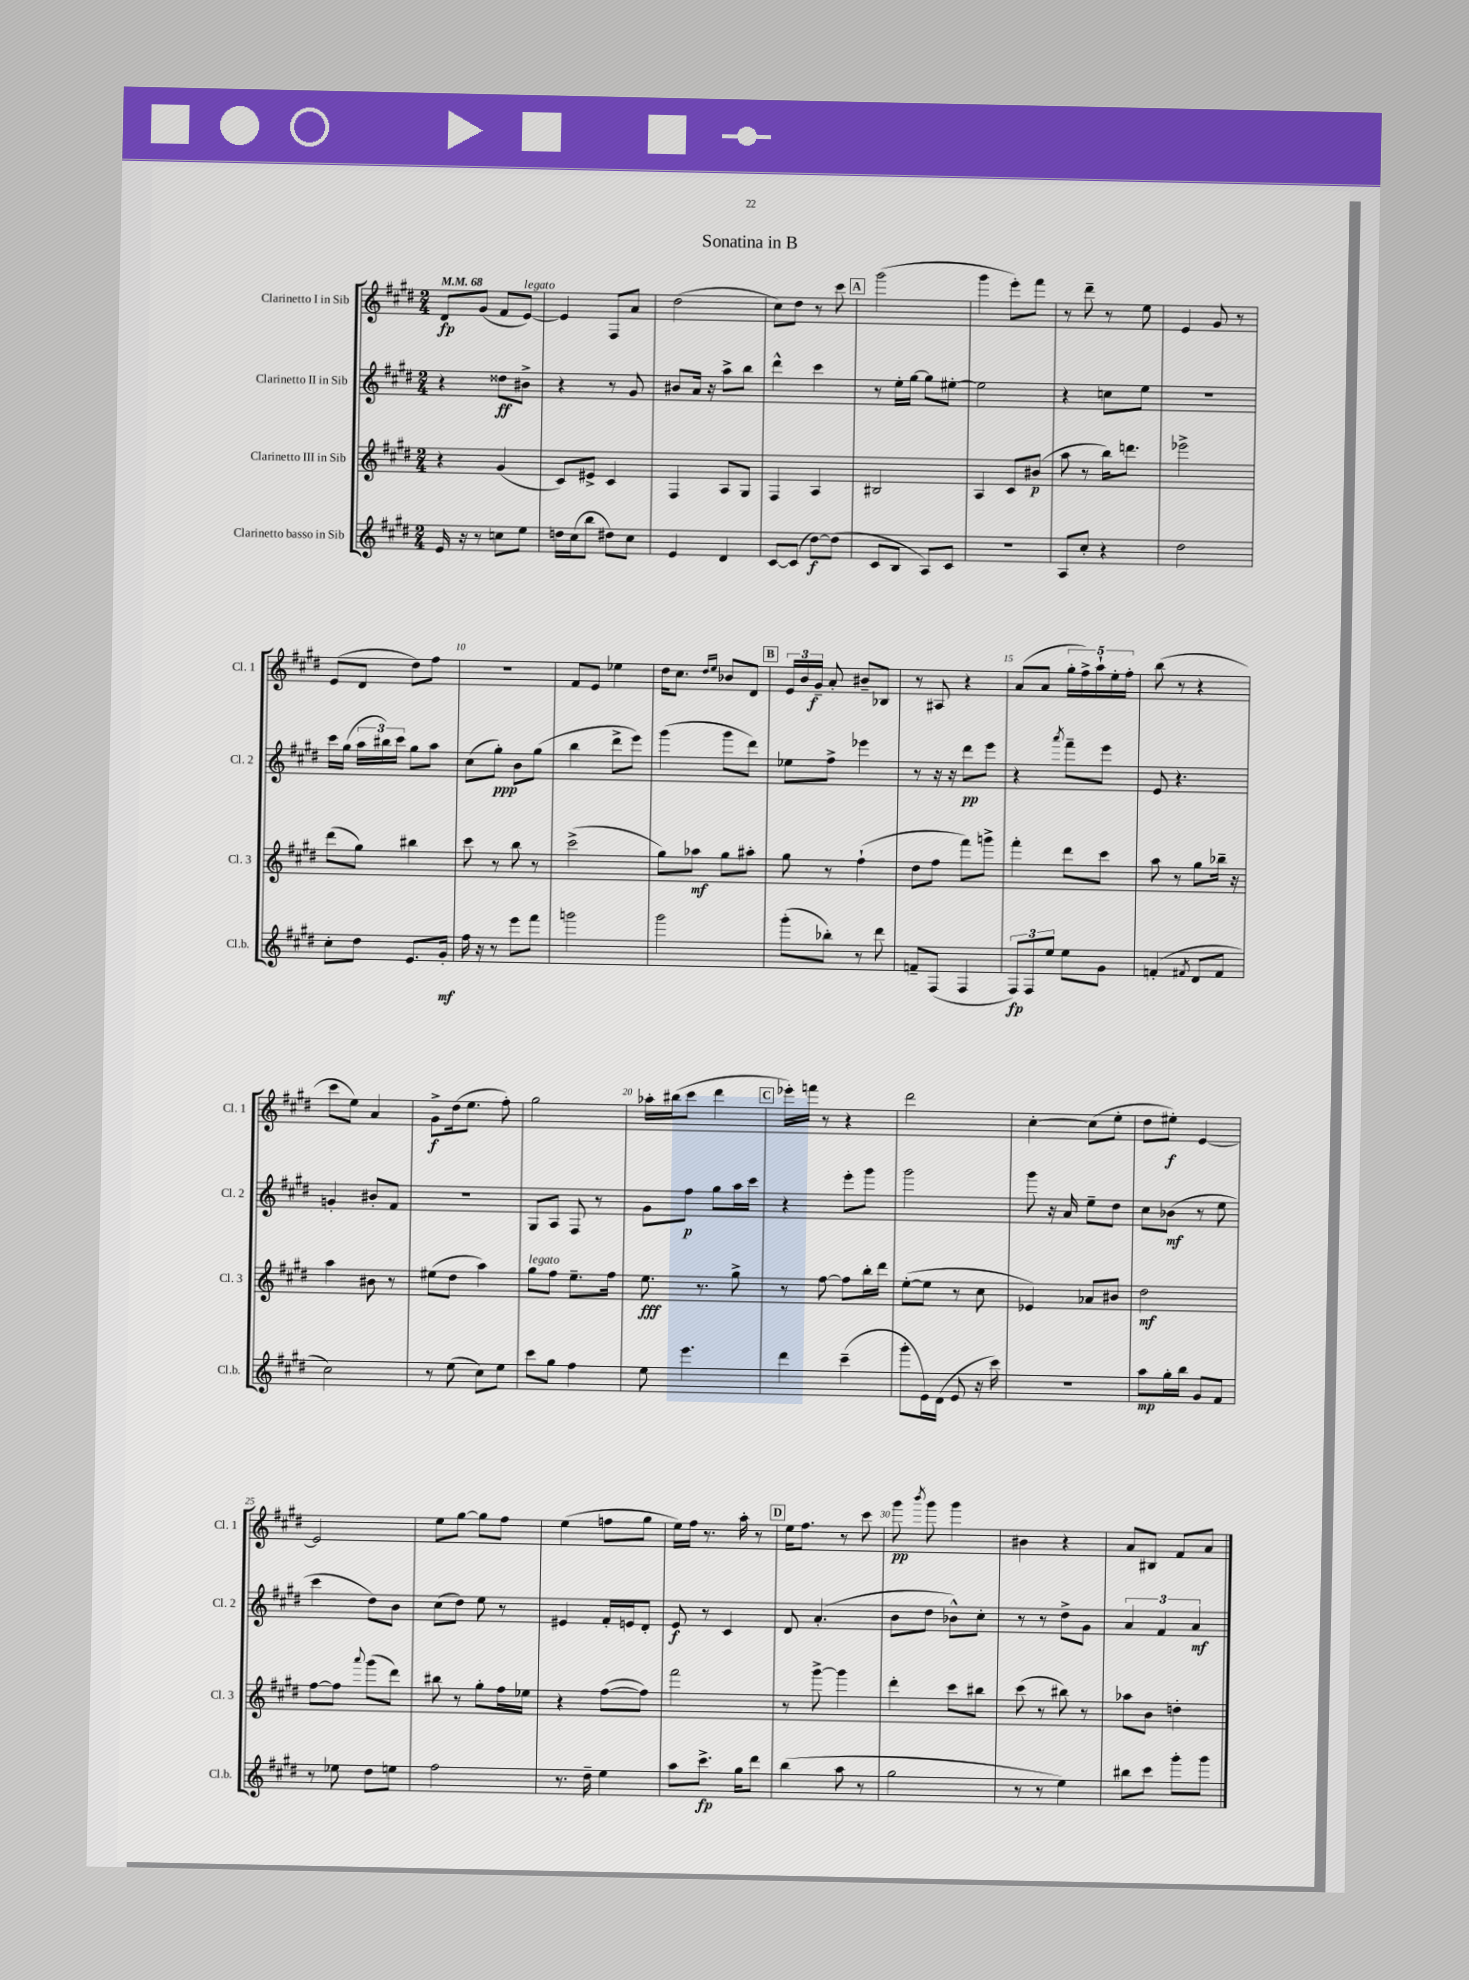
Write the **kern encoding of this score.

**kern	**kern	**kern	**kern
*staff4	*staff3	*staff2	*staff1
*clefG2	*clefG2	*clefG2	*clefG2
*k[f#c#g#d#]	*k[f#c#g#d#]	*k[f#c#g#d#]	*k[f#c#g#d#]
*M2/4	*M2/4	*M2/4	*M2/4
*MM68	*MM68	*MM68	*MM68
16e/	4r	4r	8d#/L
16r	.	.	.
8r	.	.	(8g#/J
8cc\L	(4g#/	8dd##\L	8f#/L
8ee\J	.	8b#^\J	[8e/J)
=	=	=	=
16dd\LL	8c#/L)	4r	4e/]
(16cc#\J	.	.	.
8bb\J	8e#^/J	.	.
8dd#\L)	4c#/	8r	8F#/L
8cc#\J	.	8g#/	8a/J
=	=	=	=
4e/	4F#/	8b#/L	(2dd#\
.	.	16a/Jk	.
.	.	16r	.
4d#/	8A/L	8aa^\L	.
.	8G#/J	8bb\J	.
=	=	=	=
[8c#/L	4F#/	4ddd#^^\	8cc#\L)
(8c#/]J	.	.	8dd#\J
[8dd#\L)	4A/	4ccc#\	8r
(8dd#\]J	.	.	8ccc#\
=	=	=	=
8c#/L	2B#/	8r	(2ggg#\
8B/J	.	16ee'\LL	.
.	.	[16gg#\JJ	.
8A/L)	.	8gg#\]L	.
8c#/J	.	[8ee#'\J	.
=	=	=	=
2r	4A/	2ee#\]	4ggg#\
.	8c#/L	.	8eee'\L)
.	(8b#/J	.	8fff#\J
=	=	=	=
8A/L	8aa\	4r	8r
8cc#'/J	8r	.	8ddd#~\
4r	16bb\LK)	8cc\L	8r
.	8.ddd\J	.	.
.	.	8ee\J	8ee\
=	=	=	=
2dd#\	2eee-^\	2r	4e/
.	.	.	8g#/
.	.	.	8r
=	=	=	=
8cc#'\L	(8ddd#\L	16ccc#\LL	(8e/L
.	.	(16gg#\JJ	.
8dd#\J	8gg#\J)	24aa\LL	8d#/J
.	.	24bb#\)	.
.	.	24ccc#\JJ	.
8.e/L	4bb#\	8gg#\L	8dd#\L)
.	.	8aa\J	8ff#\J
16g#'/Jk	.	.	.
=	=	=	=
16ff#\	8ccc#\	(8cc#\L	2r
16r	.	.	.
8r	8r	8gg#'\J)	.
8eee\L	8bb\	8b\L	.
8fff#\J	8r	(8gg#\J	.
=	=	=	=
2ggg\	(2ccc#^\	4bb\	8f#/L
.	.	.	8e/J
.	.	8ddd#^\L	4ee-\
.	.	8eee\J)	.
=	=	=	=
2ggg#\	8gg#\L)	(4ggg#\	16dd#\LK
.	.	.	8.cc#\J
.	8aa-\J	.	.
.	.	.	16qqdd#/LL
.	.	.	16qqee/JJ
.	8gg#\L	8ggg#\L	8b-/L
.	8aa#'\J	8ddd#\J)	8d#/J
=	=	=	=
(8ggg#'\L	8gg#\	8ee-\L	24e/LL
.	.	.	24b/
.	.	.	24g#~/JJ
8bb-'\J)	8r	8ff#^\J	8a'/
8r	(4ff#`\	4eee-\	8b#~/L
8ddd#\	.	.	8B-/J
=	=	=	=
8f~/L	8dd#\L	8r	8r
(8F#/J	8ff#\J	16r	8A#/
.	.	16r	.
4F#/	8fff#\L)	8ddd#\L	4r
.	8ggg^\J	8eee\J	.
=	=	=	=
12F#/L)	4fff#'\	4r	(8a/L
12F#/	.	.	.
.	.	.	8a/J
12ee/J	.	.	.
.	.	8qaaa/	.
8ee\L	8ddd#\L	8fff#~\L	20gg#'\LL
.	.	.	20ff#^\)
.	.	.	20aa`\
8g#\J	8ccc#\J	8eee\J	.
.	.	.	20ee'\
.	.	.	20ff#'\JJ
=	=	=	=
(4f'/	8aa\	8e/	(8bb\
.	8r	4.r	8r
8qf#/	.	.	.
8d#/L	8gg#\L	.	4r
8f#/J	16bb-~\Jk	.	.
.	16r	.	.
=	=	=	=
2cc#\)	4aa\	4g'/	8ccc#\L
.	.	.	8ee\J)
.	8b#\	8b#'/L	4a/
.	8r	8f#/J	.
=	=	=	=
8r	(8ee#\L	2r	8g#^\L
(8ee\	8dd#\J	.	(16dd#\k
.	.	.	8.ee\J
8cc#\L)	4aa\)	.	.
8ee\J	.	.	8ff#'\)
=	=	=	=
8ccc#\L	8gg#\L	8G#/L	2gg#\
8gg#\J	8ff#\J	8A/J	.
4ff#\	8.ee~\L	8F#/	.
.	.	8r	.
.	16ff#\Jk	.	.
=	=	=	=
8ee\	8.ee\	8g#\L	16aa-'\LL
.	.	.	(16bb#\J
4.eee\	.	8ff#\J	8ccc#\J
.	8.r	.	.
.	.	8gg#\L	4ddd#\
.	8gg#^\	16aa\L	.
.	.	16ccc#\JJ	.
=	=	=	=
4ddd#\	8r	4r	16eee-'\LL)
.	.	.	16fff\JJ
.	[8ff#\	.	8r
(4ccc#~\	8ff#\]L	8eee'\L	4r
.	16bb'\L	8ggg#\J	.
.	16ddd#\JJ	.	.
=	=	=	=
8ggg#'\L	([8ee'\L	2ggg#\	2ddd#\
16e\L)	8ee\]J	.	.
(16d#\JJ	.	.	.
8e/	8r	.	.
16r	8cc#\	.	.
16ccc#\)	.	.	.
=	=	=	=
2r	4e-/)	8ggg#\	[4cc#'\
.	.	16r	.
.	.	16a/	.
.	8a-/L	8ee~\L	(8cc#\]L
.	8b#/J	8dd#\J	8ee'\J
=	=	=	=
8aa\L	2dd#\	8cc#\L	8dd#\L
16gg#'\L	.	(8b-\J	8ee#'\J)
16bb\JJ	.	.	.
8g#/L	.	8r	[4e/
8f#/J	.	8ee\	.
=	=	=	=
8r	[8ff#\L	4ccc#\	2e/]
8ee-\	8ff#\]J	.	.
.	8qqaaa/	.	.
8dd#\L	(8ggg#\L	8dd#\L)	.
8ee\J	8ddd#\J)	8b\J	.
=	=	=	=
2ff#\	8bb#\	(8cc#\L	8ee\L
.	8r	8dd#\J)	[8gg#\J
.	8gg#'\L	8ee\	8gg#\]L
.	16ff#\L	8r	8ff#\J
.	16ee-\JJ	.	.
=	=	=	=
8.r	4r	4e#/	(4ee\
16dd#~\	.	.	.
4ee\	([8ff#\L	16f#'/LL	8ff\L
.	.	16e/J	.
.	8ff#\]J)	8d#'/J	8gg#\J
=	=	=	=
8aa\L	2fff#\	8e/	16ee\LL)
.	.	.	16ff#\JJ
8.ccc#^\J	.	8r	8.r
.	.	4c#/	.
16gg#\LK	.	.	16aa'\
8ddd#\J	.	.	8r
=	=	=	=
(4bb\	8r	8d#/	16ee\LK
.	.	.	8.ff#\J
.	[8ggg#^\	(4.a'/	.
8aa\	4ggg#\]	.	8r
8r	.	.	8ccc#\
=	=	=	=
2gg#\	4ddd#'\	8b\L	8ggg#\
.	.	.	8qbbb/
.	.	8dd#\J	8ggg#\
.	8ccc#\L	8b-^^\L)	4ggg#\
.	8bb#\J	8cc#'\J	.
=	=	=	=
8r	(8ccc#\	8r	4b#\
8r	8r	8r	.
4ee\)	8bb#\)	8dd#^\L	4r
.	8r	8g#\J	.
=	=	=	=
8bb#\L	8aa-\L	6a/	8a/L
8ccc#\J	8b\J	.	8B#/J
.	.	6f#/	.
8ggg#'\L	4dd'\	.	8f#/L
.	.	6a/	.
8ggg#\J	.	.	8a/J
==	==	==	==
*-	*-	*-	*-
